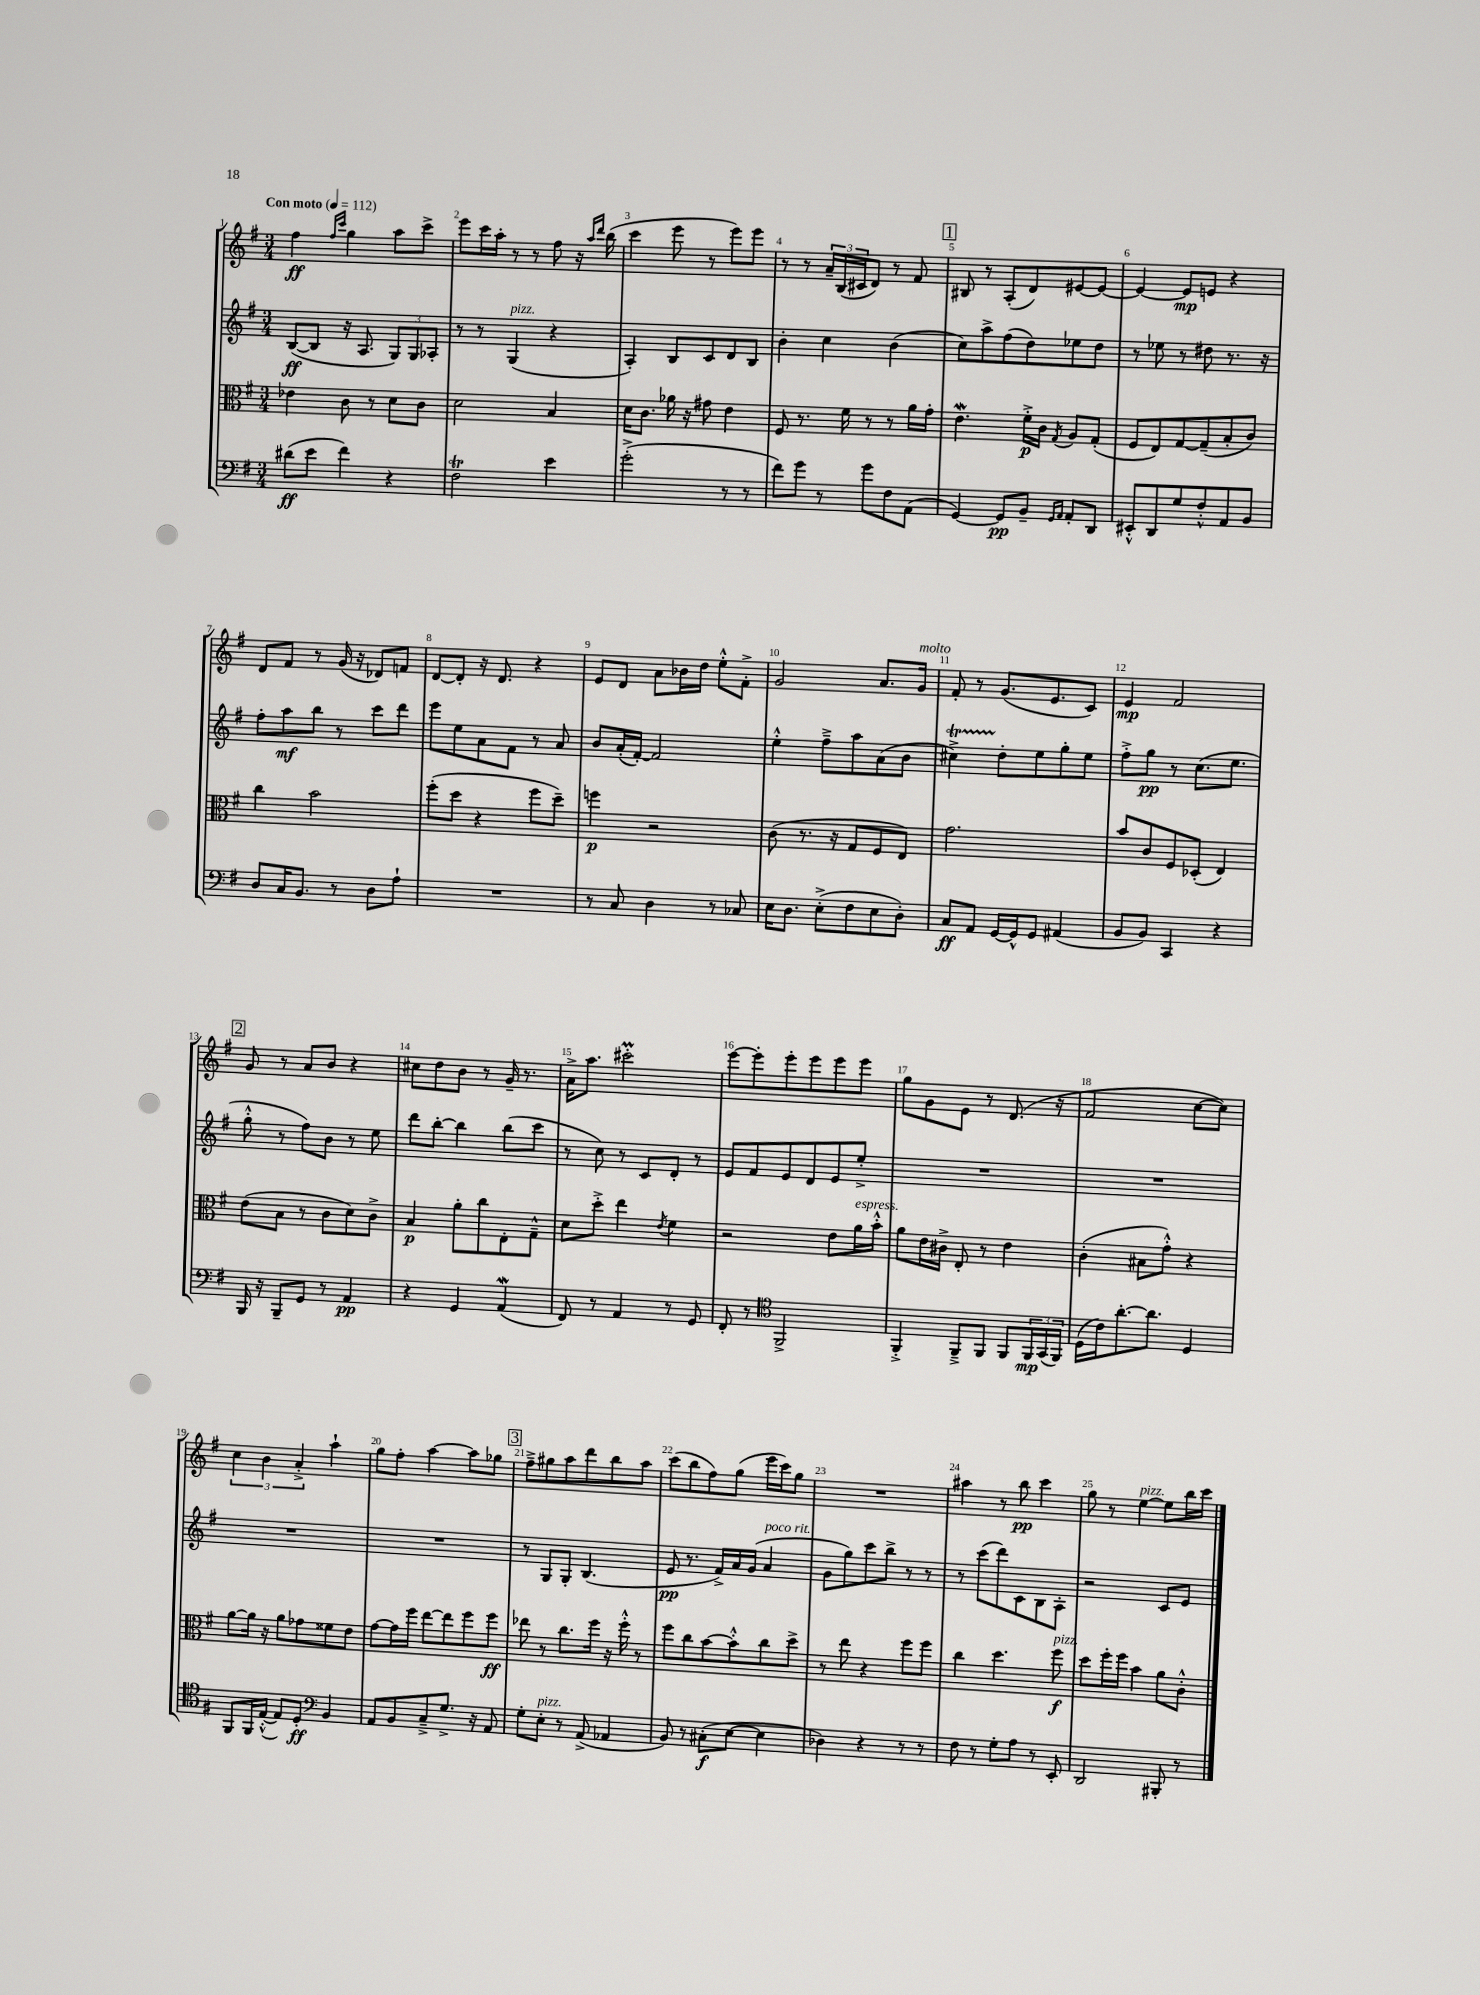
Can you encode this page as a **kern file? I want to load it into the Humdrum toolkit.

**kern	**dynam	**kern	**dynam	**kern	**dynam	**kern	**dynam
*part4	*part4	*part3	*part3	*part2	*part2	*part1	*part1
*staff4	*staff4	*staff3	*staff3	*staff2	*staff2	*staff1	*staff1
*clefF4	*	*clefC3	*	*clefG2	*	*clefG2	*
*k[f#]	*	*k[f#]	*	*k[f#]	*	*k[f#]	*
*M3/4	*	*M3/4	*	*M3/4	*	*M3/4	*
*MM112	*	*MM112	*	*MM112	*	*MM112	*
=1	=1	=1	=1	=1	=1	=1	=1
!	!	!	!	!	!	!LO:TX:a:B:t=Con moto	!
(8d#X\L	ff	4e-X\	.	([8B/L	ff	4ff#\	ff
8e\J	.	.	.	8B/J]	.	.	.
.	.	.	.	.	.	16qqff#/LL	.
.	.	.	.	.	.	16qqccc/JJ	.
4f#\)	.	8c\	.	16r	.	4gg\	.
.	.	.	.	8.A/	.	.	.
.	.	8r	.	.	.	.	.
4r	.	8d\L	.	12G/L)	.	8aa\L	.
.	.	.	.	12G/	.	.	.
.	.	8c\J	.	.	.	8ccc^\J	.
.	.	.	.	12A-X'/J	.	.	.
=2	=2	=2	=2	=2	=2	=2	=2
2F#t\	.	2d\	.	8r	.	8eee\L	.
.	.	.	.	8r	.	16ccc\L	.
.	.	.	.	.	.	16aa'\JJ	.
!	!	!	!	!LO:TX:a:i:t=pizz.	!	!	!
.	.	.	.	(4G/	.	8r	.
.	.	.	.	.	.	8r	.
4e\	.	4B/	.	4r	.	8ff#\	.
.	.	.	.	.	.	16r	.
.	.	.	.	.	.	16qqaa/LL	.
.	.	.	.	.	.	16qqddd/JJ	.
.	.	.	.	.	.	(16bb\	.
=3	=3	=3	=3	=3	=3	=3	=3
(2g'^\	.	16d\KL	.	4A'/)	.	4ccc\	.
.	.	8.c\J	.	.	.	.	.
.	.	16a-X\	.	8B/L	.	8eee\	.
.	.	16r	.	.	.	.	.
.	.	8g#X\	.	8c/	.	8r	.
8r	.	4e\	.	8d/	.	8eee\L)	.
8r	.	.	.	8B/J	.	8eee\J	.
=4	=4	=4	=4	=4	=4	=4	=4
8f#\L)	.	8F#/	.	4b'\	.	8r	.
8g\J	.	8.r	.	.	.	8r	.
8r	.	.	.	4cc\	.	24a~/LL	.
.	.	.	.	.	.	(24B/	.
.	.	16f#\	.	.	.	.	.
.	.	.	.	.	.	24c#X/J	.
8g\L	.	8r	.	.	.	8d/J)	.
8F#\	.	8r	.	(4b\	.	8r	.
(8AA\J	.	16a\LL	.	.	.	8f#/	.
.	.	16g'\JJ	.	.	.	.	.
!!LO:REH:place=s1:t=1
=5	=5	=5	=5	=5	=5	=5	=5
[4GG/)	.	4.eW\	.	8cc\L)	.	8B#X/	.
.	.	.	.	8aa^\	.	8r	.
8GG/L]	pp	.	.	(8ff#\	.	(8A'/L	.
8BB~/J	.	16f#'^\LL	p	8dd\)	.	8d/)	.
.	.	16c\JJ	.	.	.	.	.
16qqGG/LL	.	.	.	.	.	.	.
16qqAA/JJ	.	8qG/	.	.	.	.	.
8AA'/L	.	8A/L	.	8ee-X\	.	[8e#X/	.
8DD/J	.	(8G'/J	.	8dd\J	.	8e#/J_	.
=6	=6	=6	=6	=6	=6	=6	=6
8EE#X'^^/L	.	8F#/L	.	8r	.	4e#/_	.
8DD/	.	8E/)	.	8ee-X\	.	.	.
8G/	.	[8G/	.	8r	.	8e#/L]	mp
8F#'^^/	.	(8G~/]	.	8dd#X\	.	8en/J	.
8AA/	.	8B'/	.	8.r	.	4r	.
8BB/J	.	8c/J)	.	.	.	.	.
.	.	.	.	16r	.	.	.
!!LO:LB:g=z
=7	=7	=7	=7	=7	=7	=7	=7
8D/L	.	4cc\	.	8ff#'\L	.	8d/L	.
16C/K	.	.	.	8aa\	mf	8f#/J	.
8.BB/J	.	.	.	.	.	.	.
.	.	2b\	.	8bb\J	.	8r	.
8r	.	.	.	8r	.	(16g/	.
.	.	.	.	.	.	16r	.
8D\L	.	.	.	8ccc\L	.	8d-X/L)	.
8A`\J	.	.	.	8ddd\J	.	8fn/J	.
=8	=8	=8	=8	=8	=8	=8	=8
2.r	.	(8ff#'\L	.	8eee\L	.	[8d/L	.
.	.	8dd\J	.	8ee\	.	8d'/J]	.
.	.	4r	.	8a\	.	16r	.
.	.	.	.	.	.	8.d/	.
.	.	.	.	8f#\J	.	.	.
.	.	8ff#\L	.	8r	.	4r	.
.	.	8dd~\J)	.	8a/	.	.	.
=9	=9	=9	=9	=9	=9	=9	=9
8r	.	4ffn\	p	8b/L	.	8e/L	.
8C/	.	.	.	(16a'/L	.	8d/J	.
.	.	.	.	[16f#'/JJ)	.	.	.
4D\	.	2r	.	2f#/]	.	8a\L	.
.	.	.	.	.	.	16b-X\L	.
.	.	.	.	.	.	16dd\JJ	.
8r	.	.	.	.	.	8ee'^^\L	.
8C-X/	.	.	.	.	.	8f#'^\J	.
=10	=10	=10	=10	=10	=10	=10	=10
16E\KL	.	(8c\	.	4ee'^^\	.	2g/	.
8.D\J	.	.	.	.	.	.	.
.	.	8.r	.	.	.	.	.
(8E'^\L	.	.	.	8ff#~^\L	.	.	.
.	.	16r	.	.	.	.	.
8F#\	.	8G/L	.	8aa\	.	.	.
8E\	.	8F#/	.	(8a\	.	8.a/L	.
8D'\J)	.	8E/J)	.	8b\J	.	.	.
!	!	!	!	!	!	!LO:TX:a:i:t=molto	!
.	.	.	.	.	.	16g/Jk	.
=11	=11	=11	=11	=11	=11	=11	=11
8C/L	ff	2.g\	.	4cc#Xt^\)	.	8f#'/	.
8AA/J	.	.	.	.	.	8r	.
[16GG/LL	.	.	.	8dd'\L	.	(8.g/L	.
16GG^^/J]	.	.	.	.	.	.	.
8GG/J	.	.	.	8ee\	.	.	.
.	.	.	.	.	.	8.e/	.
(4AA#X/	.	.	.	8gg'\	.	.	.
.	.	.	.	8ee\J	.	8c/J)	.
=12	=12	=12	=12	=12	=12	=12	=12
8BB/L	.	8b/L	.	8ff#'^\L	.	4e/	mp
8BB/J)	.	8c/	.	8gg\J	pp	.	.
4CC/	.	8F#/	.	8r	.	2f#/	.
.	.	(8D-X'/J	.	(8.cc\L	.	.	.
4r	.	4E/)	.	.	.	.	.
.	.	.	.	8.ee\J	.	.	.
!!LO:LB:g=z
!!LO:REH:place=s1:t=2
=13	=13	=13	=13	=13	=13	=13	=13
16BBB/	.	(8e\L	.	8gg'^^\	.	8g/	.
16r	.	.	.	.	.	.	.
8BBB~/L	.	8B\J	.	8r	.	8r	.
8GG/J	.	8r	.	8ff#\L)	.	8a/L	.
8r	.	8c\L	.	8b\J	.	8b/J	.
4AA/	pp	8d\)	.	8r	.	4r	.
.	.	8c^\J	.	8ee\	.	.	.
=14	=14	=14	=14	=14	=14	=14	=14
4r	.	4B/	p	8ddd\L	.	8cc#X\L	.
.	.	.	.	[8bb'\J	.	8dd\	.
4GG/	.	8a'\L	.	4bb\]	.	8b\J	.
.	.	8cc\	.	.	.	8r	.
(4AAW/	.	8E'\	.	(8bb\L	.	16g~/	.
.	.	.	.	.	.	8.r	.
.	.	8G~^^\J	.	8ccc\J	.	.	.
=15	=15	=15	=15	=15	=15	=15	=15
8FF#/)	.	8d\L	.	8r	.	16a^\KL	.
.	.	.	.	.	.	8.aa\J	.
8r	.	8dd'^\J	.	8cc\)	.	.	.
4AA/	.	4ee\	.	8r	.	2ccc#Xm'\	.
.	.	.	.	8c/L	.	.	.
.	.	8qe/	.	.	.	.	.
8r	.	4f#\	.	8d'/J	.	.	.
8GG/	.	.	.	8r	.	.	.
=16	=16	=16	=16	=16	=16	=16	=16
8FF#'/	.	2r	.	8e/L	.	[8eee\L	.
8r	.	.	.	8f#/	.	8eee'\]	.
*clefC4	*	*	*	*	*	*	*
2FF#^/	.	.	.	8e/	.	8eee'\	.
.	.	.	.	8d/	.	8eee\	.
.	.	8e\L	.	8e/	.	8eee\	.
!	!	!LO:TX:a:i:t=espress.	!	!	!	!	!
.	.	16a\L	.	8ee'^/J	.	8eee\J	.
.	.	16b'^^\JJ	.	.	.	.	.
=17	=17	=17	=17	=17	=17	=17	=17
4FF#'^/	.	8a\L	.	2.r	.	8gg\L	.
.	.	16e\L	.	.	.	8g\	.
.	.	16c#X^\JJ	.	.	.	.	.
8FF#~^/L	.	8E'/	.	.	.	8e\J	.
8FF#/J	.	8r	.	.	.	8r	.
8FF#/L	.	4e\	.	.	.	(8.d/	.
24FF#/L	mp	.	.	.	.	.	.
(24GG/	.	.	.	.	.	.	.
.	.	.	.	.	.	16r	.
24FF#/JJ)	.	.	.	.	.	.	.
=18	=18	=18	=18	=18	=18	=18	=18
(16D\LL	.	(4c'\	.	2.r	.	2f#/	.
16c\J)	.	.	.	.	.	.	.
[8.a'\	.	.	.	.	.	.	.
.	.	8B#X\L	.	.	.	.	.
8.a\J]	.	.	.	.	.	.	.
.	.	8g'^^\J)	.	.	.	.	.
4D/	.	4r	.	.	.	[8cc\L	.
.	.	.	.	.	.	8cc\J])	.
!!LO:LB:g=z
=19	=19	=19	=19	=19	=19	=19	=19
8FF#/L	.	[8a\L	.	2.r	.	6cc\	.
16FF#/L	.	16a\Jk]	.	.	.	.	.
.	.	.	.	.	.	6b\	.
([16E'^^/JJ	.	16r	.	.	.	.	.
8E/L])	.	8a\L	.	.	.	.	.
.	.	.	.	.	.	6a'^/	.
8D'/J	ff	8g-X\	.	.	.	.	.
*clefF4	*	*	*	*	*	*	*
4BB/	.	8f##X\	.	.	.	4aa`\	.
.	.	8e\J	.	.	.	.	.
=20	=20	=20	=20	=20	=20	=20	=20
8AA/L	.	[8g\L	.	2.r	.	8gg\L	.
8BB/	.	16g\L]	.	.	.	8ff#'\J	.
.	.	16ff#\JJ	.	.	.	.	.
8C~^/	.	[8ee\L	.	.	.	[4aa\	.
8.G^/J	.	8ee\]	.	.	.	.	.
.	.	8ff#\	.	.	.	8aa\L]	.
16r	.	.	.	.	.	.	.
8AA/	.	8ff#\J	ff	.	.	8gg-X\J	.
!!LO:REH:place=s1:t=3
=21	=21	=21	=21	=21	=21	=21	=21
8G'\L	.	8ee-X\	.	8r	.	8ff#~^\L	.
!LO:TX:a:i:t=pizz.	!	!	!	!	!	!	!
8E'\J	.	8r	.	8G/L	.	8gg#X\	.
8r	.	8.cc\L	.	8G'/J	.	8aa\	.
(8AA^/	.	.	.	(4.B/	.	8ddd\	.
.	.	16ff#\Jk	.	.	.	.	.
4AA-X/	.	16r	.	.	.	8bb\	.
.	.	16ff#'^^\	.	.	.	.	.
.	.	8r	.	.	.	8aa\J	.
=22	=22	=22	=22	=22	=22	=22	=22
8BB/)	.	8ff#\L	.	8e/	pp	(8ccc\L	.
8r	.	8cc\	.	8.r	.	8bb\	.
(8C#X'\L	f	[8b\	.	.	.	8ff#\)	.
.	.	.	.	16f#^/LL)	.	.	.
[8E\J	.	8b'^^\]	.	16a/	.	(8gg\J	.
.	.	.	.	(16g/JJ	.	.	.
!	!	!	!	!LO:TX:a:i:t=poco rit.	!	!	!
4E\]	.	8cc\	.	4a/	.	16eee\LL	.
.	.	.	.	.	.	16ccc\J)	.
.	.	8dd^\J	.	.	.	8gg\J	.
=23	=23	=23	=23	=23	=23	=23	=23
4D-X\)	.	8r	.	8g\L	.	2.r	.
.	.	8ee\	.	8gg\)	.	.	.
4r	.	4r	.	8ccc\	.	.	.
.	.	.	.	8bb^\J	.	.	.
8r	.	8ff#\L	.	8r	.	.	.
8r	.	8ff#\J	.	8r	.	.	.
=24	=24	=24	=24	=24	=24	=24	=24
8F#\	.	4cc\	.	8r	.	4aa#X\	.
8r	.	.	.	(8ccc\L	.	.	.
8G'\L	.	4.dd\	.	8ddd\)	.	8r	.
8A\J	.	.	.	8c\	.	8bb\	pp
8r	.	.	.	8B\	.	4ccc\	.
!	!	!LO:TX:a:i:t=pizz.	!	!	!	!	!
8EE'/	.	8ff#\	f	8A'\J	.	.	.
=25	=25	=25	=25	=25	=25	=25	=25
2DD/	.	8dd\L	.	2r	.	8gg\	.
.	.	16ff#'\L	.	.	.	8r	.
.	.	16ff#\JJ	.	.	.	.	.
!	!	!	!	!	!	!LO:TX:a:i:t=pizz.	!
.	.	4b\	.	.	.	[4ee\	.
8BBB#X'/	.	8a\L	.	8c/L	.	8ee\L]	.
8r	.	8c'^^\J	.	8e/J	.	16bb\L	.
.	.	.	.	.	.	16ccc\JJ	.
==	==	==	==	==	==	==	==
*-	*-	*-	*-	*-	*-	*-	*-
